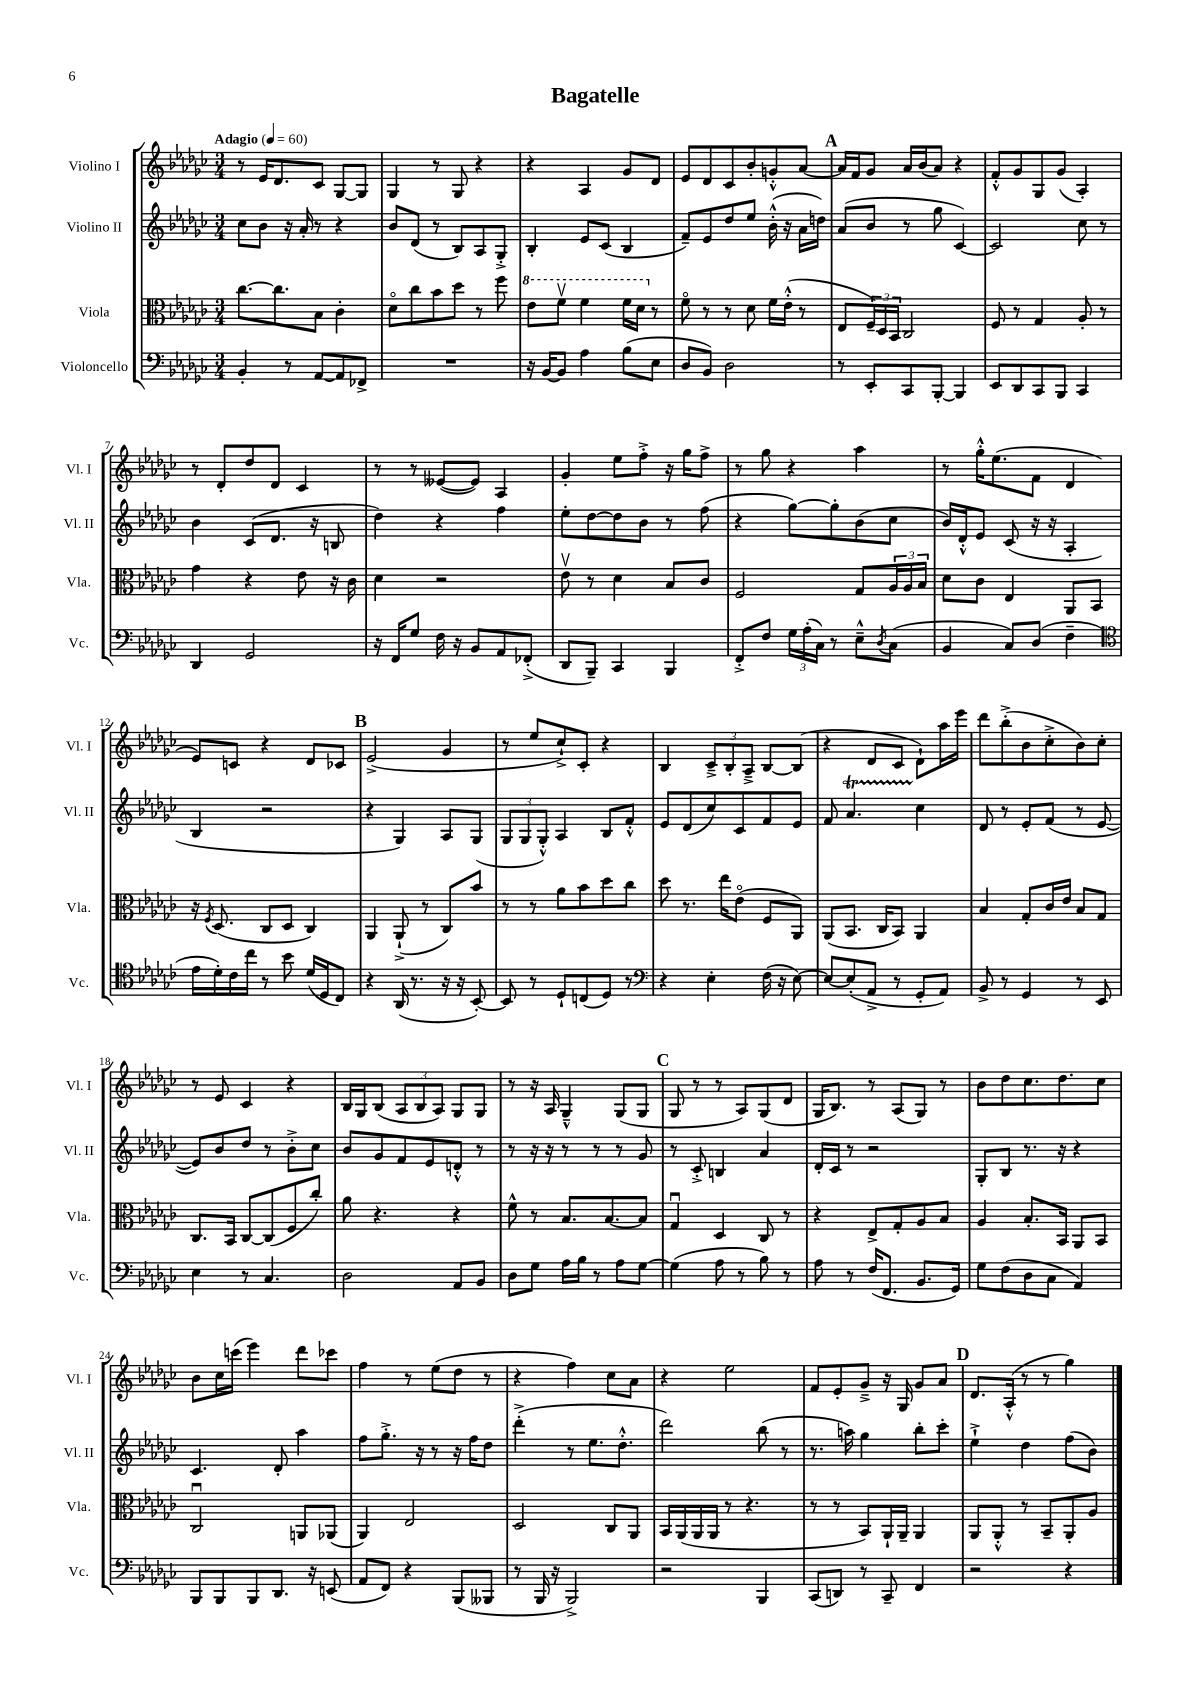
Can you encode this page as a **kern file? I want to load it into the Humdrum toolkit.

**kern	**kern	**kern	**kern
*staff4	*staff3	*staff2	*staff1
*clefF4	*clefC3	*clefG2	*clefG2
*k[b-e-a-d-g-c-]	*k[b-e-a-d-g-c-]	*k[b-e-a-d-g-c-]	*k[b-e-a-d-g-c-]
*M3/4	*M3/4	*M3/4	*M3/4
*MM60	*MM60	*MM60	*MM60
4BB-'/	[8.cc-\L	8cc-\L	8r
.	.	8b-\J	16e-/LK
.	8.cc-\]	.	8.d-/
8r	.	16r	.
.	.	16a-'/	.
[8AA-/L	8B-\J	8r	8c-/J
8AA-/]	4c-'\	4r	[8G-/L
8FF-^/J	.	.	8G-/]J
=	=	=	=
2.r	8d-o\L	8b-/L	4G-/
.	8cc-\	(8d-/J	.
.	8b-\	8r	8r
.	8dd-\J	8B-/L)	8G-/
.	8r	8A-/	4r
.	8ff\	8G-'^/J	.
=	=	=	=
16r	8ee-\L	4B-'/	4r
[16BB-/LK	.	.	.
8BB-/]J	8ffv\J	.	.
4A-\	4ff\	8e-/L	4A-/
.	.	(8c-/J	.
(8B-\L	16ff\LL	4B-/	8g-/L
.	16dd-\JJ	.	.
8E-\J	8r	.	8d-/J
=	=	=	=
8D-/L	8fo\	8f~/L)	8e-/L
8BB-/J)	8r	8e-/	8d-/
2D-\	8r	8dd-/	8c-/
.	8d-\	8ee-/J	8b-'/
.	16f\LL	(16b-'^^\	8g'^^/
.	(16e-'^^\JJ	16r	.
.	8r	16a-\LL	[8a-/J
.	.	16dd\JJ)	.
=	=	=	=
8r	8E-/L	(8a-/L	16a-/]LL
.	.	.	16f/J
8EE-'/L	24F~/L)	8b-/J	8g-/J
.	24D-/	.	.
.	24BB-/JJ	.	.
8CC-/	2C-/	8r	16a-/LL
.	.	.	(16b-/J
[8BBB-'/J	.	8gg-\	8a-/J)
4BBB-/]	.	[4c-/)	4r
=	=	=	=
8EE-/L	8F/	2c-/]	8f'^^/L
8DD-/	8r	.	8g-/
8CC-/	4G-/	.	8G-/
8BBB-/J	.	.	(8g-/J
4CC-/	8A-'/	8cc-\	4A-'/)
.	8r	8r	.
=	=	=	=
4DD-/	4g-\	4b-\	8r
.	.	.	8d-'/L
2GG-/	4r	(8c-/L	8dd-/
.	.	8.d-/J	8d-/J
.	8e-\	.	4c-/
.	.	16r	.
.	16r	8B/	.
.	16c-\	.	.
=	=	=	=
16r	4d-\	4dd-\)	8r
16FF/LK	.	.	.
8G-/J	.	.	8r
16F\	2r	4r	([8e--/L
16r	.	.	.
8BB-/L	.	.	8e--/]J)
8AA-/	.	4ff\	4A-/
(8FF-'^/J	.	.	.
=	=	=	=
8DD-/L	8e-v\	8ee-'\L	4g-'/
8BBB-~/J)	8r	[8dd-\	.
4CC-/	4d-\	8dd-\]	8ee-\L
.	.	8b-\J	8ff'^\J
4BBB-/	8B-/L	8r	16r
.	.	.	16gg-\LK
.	8c-/J	(8ff\	8ff^\J
=	=	=	=
8FF'^/L	2F/	4r	8r
8F/J	.	.	8gg-\
24G-\LL	.	[8gg-\L)	4r
(24A-'\	.	.	.
24C-\JJ)	.	.	.
8r	.	8gg-'\]	.
8E-~^^\L	8G-/L	(8b-\	4aa-\
8qD-/	.	.	.
(8C-\J	24A-/L	8cc-\J	.
.	24A-/	.	.
.	24B-/JJ	.	.
=	=	=	=
4BB-/	8d-\L	16b-/LL)	8r
.	.	16d-'^^/J	.
.	8c-\J	8e-/J	16gg-'^^\LK
.	.	.	(8.ee-\
8C-/L)	4E-/	(8c-/	.
(8D-/J	.	16r	8f\J
.	.	16r	.
4F~\	8AA-/L	4A-'/	4d-/
.	8BB-/J	.	.
=	=	=	=
*clefC4	*	*	*
16e-\LL	16r	4B-/	8e-/L)
.	8qF/	.	.
16d-'\)	(8.D-/	.	.
16c-\	.	.	8c/J
16cc-\JJ	.	.	.
8r	8C-/L	2r	4r
8b-\	8D-/J	.	.
(16d-/LL	4C-/)	.	8d-/L
16D-/J	.	.	.
8C-/J)	.	.	8c-/J
=	=	=	=
4r	4AA-/	4r	(2e-^/
(16AA-/	(8AA-`^/	4G-/)	.
8.r	.	.	.
.	8r	.	.
16r	8C-/L)	8A-/L	4g-/
16r	.	.	.
[8BB-'/)	8b-/J	(8G-/J	.
=	=	=	=
8BB-/]	8r	12G-/L	8r
.	.	12G-/	.
8r	8r	.	8ee-/L
.	.	12G-'^^/J)	.
8D-`/L	8a-\L	4A-/	8cc-`^/)
(8C/	8b-\	.	8c-'/J
8D-/J)	8dd-\	8B-/L	4r
8r	8cc-\J	8f'^^/J	.
=	=	=	=
*clefF4	*	*	*
4r	8dd-\	8e-/L	4B-/
.	8.r	(8d-/	.
4E-'\	.	8cc-/)	12c-~^/L
.	16ee-\LK	.	.
.	.	.	12B-'/
.	(8e-o\J	8c-/	.
.	.	.	12A-~^/J
(16F\	8F/L	8f/	[8B-/L
16r	.	.	.
[8E-\)	8AA-/J)	8e-/J	(8B-/]J
=	=	=	=
8E-/_L	(8AA-/L	8f/	4r
(8E-'/]	8.BB-/J	4.a-/	.
8AA-^/J	.	.	8d-/L
.	16C-/LK	.	.
8r	8BB-/J)	.	8c-/J
8GG-'/L	4AA-/	4cc-\	8d-`\L)
8AA-/J)	.	.	16aa-\L
.	.	.	16eee-\JJ
=	=	=	=
8BB-^/	4B-/	8d-/	8ddd-\L
8r	.	8r	(8bb-'^\
4GG-/	8G-'/L	8e-'/L	8b-\
.	16c-/L	(8f/J	8cc-'^\
.	16e-/JJ	.	.
8r	8B-/L	8r	8b-\)
8EE-/	8G-/J	[8e-/	8cc-'\J
=	=	=	=
4E-\	8.C-/L	8e-/]L)	8r
.	.	8b-/	8e-/
.	16BB-/Jk	.	.
8r	[8C-/L	8dd-/J	4c-/
4.C-/	(8C-/]	8r	.
.	8F/	8b-'^\L	4r
.	8cc-'/J)	8cc-\J	.
=	=	=	=
2D-\	8a-\	8b-/L	16B-/LL
.	.	.	16G-/J
.	4.r	8g-/	(8B-/J
.	.	8f/	12A-/L
.	.	.	12B-/
.	.	8e-/	.
.	.	.	12A-/J)
8AA-/L	4r	8d'^^/J	8G-/L
8BB-/J	.	8r	8G-/J
=	=	=	=
8D-\L	8f^^\	8r	8r
8G-\J	8r	16r	16r
.	.	16r	16A-/
16A-\LL	8.B-/L	8r	4G-~^^/
16B-\JJ	.	.	.
8r	.	8r	.
.	[8.B-/	.	.
8A-\L	.	8r	(8G-/L
[8G-\J	8B-/]J	8g-/	8G-/J
=	=	=	=
(4G-\]	4G-u/	8r	8G-/
.	.	8c-'^/	8r
8A-\	4D-/	4B/	8r
8r	.	.	8A-/L)
8B-\)	8C-/	4a-/	(8G-/
8r	8r	.	8d-/J
=	=	=	=
8A-\	4r	16d-'/LL	16G-/LK
.	.	16c-/JJ	8.B-/J)
8r	.	8r	.
(16F/LK	8E-^/L	2r	8r
8.FF/J	.	.	.
.	8G-'/	.	(8A-/L
8.BB-/L	8A-/	.	8G-/J)
.	8B-/J	.	8r
16GG-/Jk)	.	.	.
=	=	=	=
8G-\L	4A-/	8G-'/L	8b-\L
(8F\	.	8B-/J	8dd-\
8D-\	8.B-'/L	8.r	8.cc-\
8C-\J	.	.	.
.	16BB-/Jk	16r	8.dd-\
4AA-/)	8AA-/L	4r	.
.	8BB-/J	.	8cc-\J
=	=	=	=
8BBB-/L	2C-u/	4.c-/	8b-\L
8BBB-/	.	.	16cc-\L
.	.	.	(16ccc\JJ
8BBB-/	.	.	4eee-\)
8.DD-/J	.	8d-'/	.
.	8AA/L	4aa-\	8ddd-\L
16r	.	.	.
(8EE/	(8AA-/J	.	8ccc-\J
=	=	=	=
8AA-/L	4AA-/)	8ff\L	4ff\
8FF/J)	.	8.gg-'^\J	.
4r	2E-/	.	8r
.	.	16r	.
.	.	8r	(8ee-\L
(8BBB-/L	.	16r	8dd-\J
.	.	16ff\LK	.
8BBB--/J	.	8dd-\J	8r
=	=	=	=
8r	2D-/	(4ddd-'^\	4r
16BBB-/	.	.	.
16r	.	.	.
2BBB-^/)	.	8r	4ff\)
.	.	8.ee-\L	.
.	8C-/L	.	8cc-\L
.	.	8.dd-'^^\J	.
.	8AA-/J	.	8a-\J
=	=	=	=
2r	16BB-/LL	2ddd-\)	4r
.	(16AA-/	.	.
.	16AA-/	.	.
.	16AA-/JJ	.	.
.	8r	.	2ee-\
.	4.r	.	.
4BBB-/	.	(8bb-\	.
.	.	8r	.
=	=	=	=
(8CC-/L	8r	8.r	8f/L
8DD/J)	8r	.	8e-'/
.	.	16aa\)	.
8r	8BB-/L)	4gg-\	8g-~^/J
8CC-~/	16AA-`/L	.	16r
.	16AA-~/JJ	.	16G-/
4FF/	4AA-/	8bb-'\L	8g-/L
.	.	8ccc-'\J	8a-/J
=	=	=	=
2r	8AA-/L	4ee-`^\	8.d-/L
.	8AA-'^^/J	.	.
.	.	.	(16A-'^^/Jk
.	8r	4dd-\	8r
.	8BB-~/L	.	8r
4r	8AA-'/	(8ff\L	4gg-\)
.	8A-/J	8b-\J)	.
==	==	==	==
*-	*-	*-	*-
